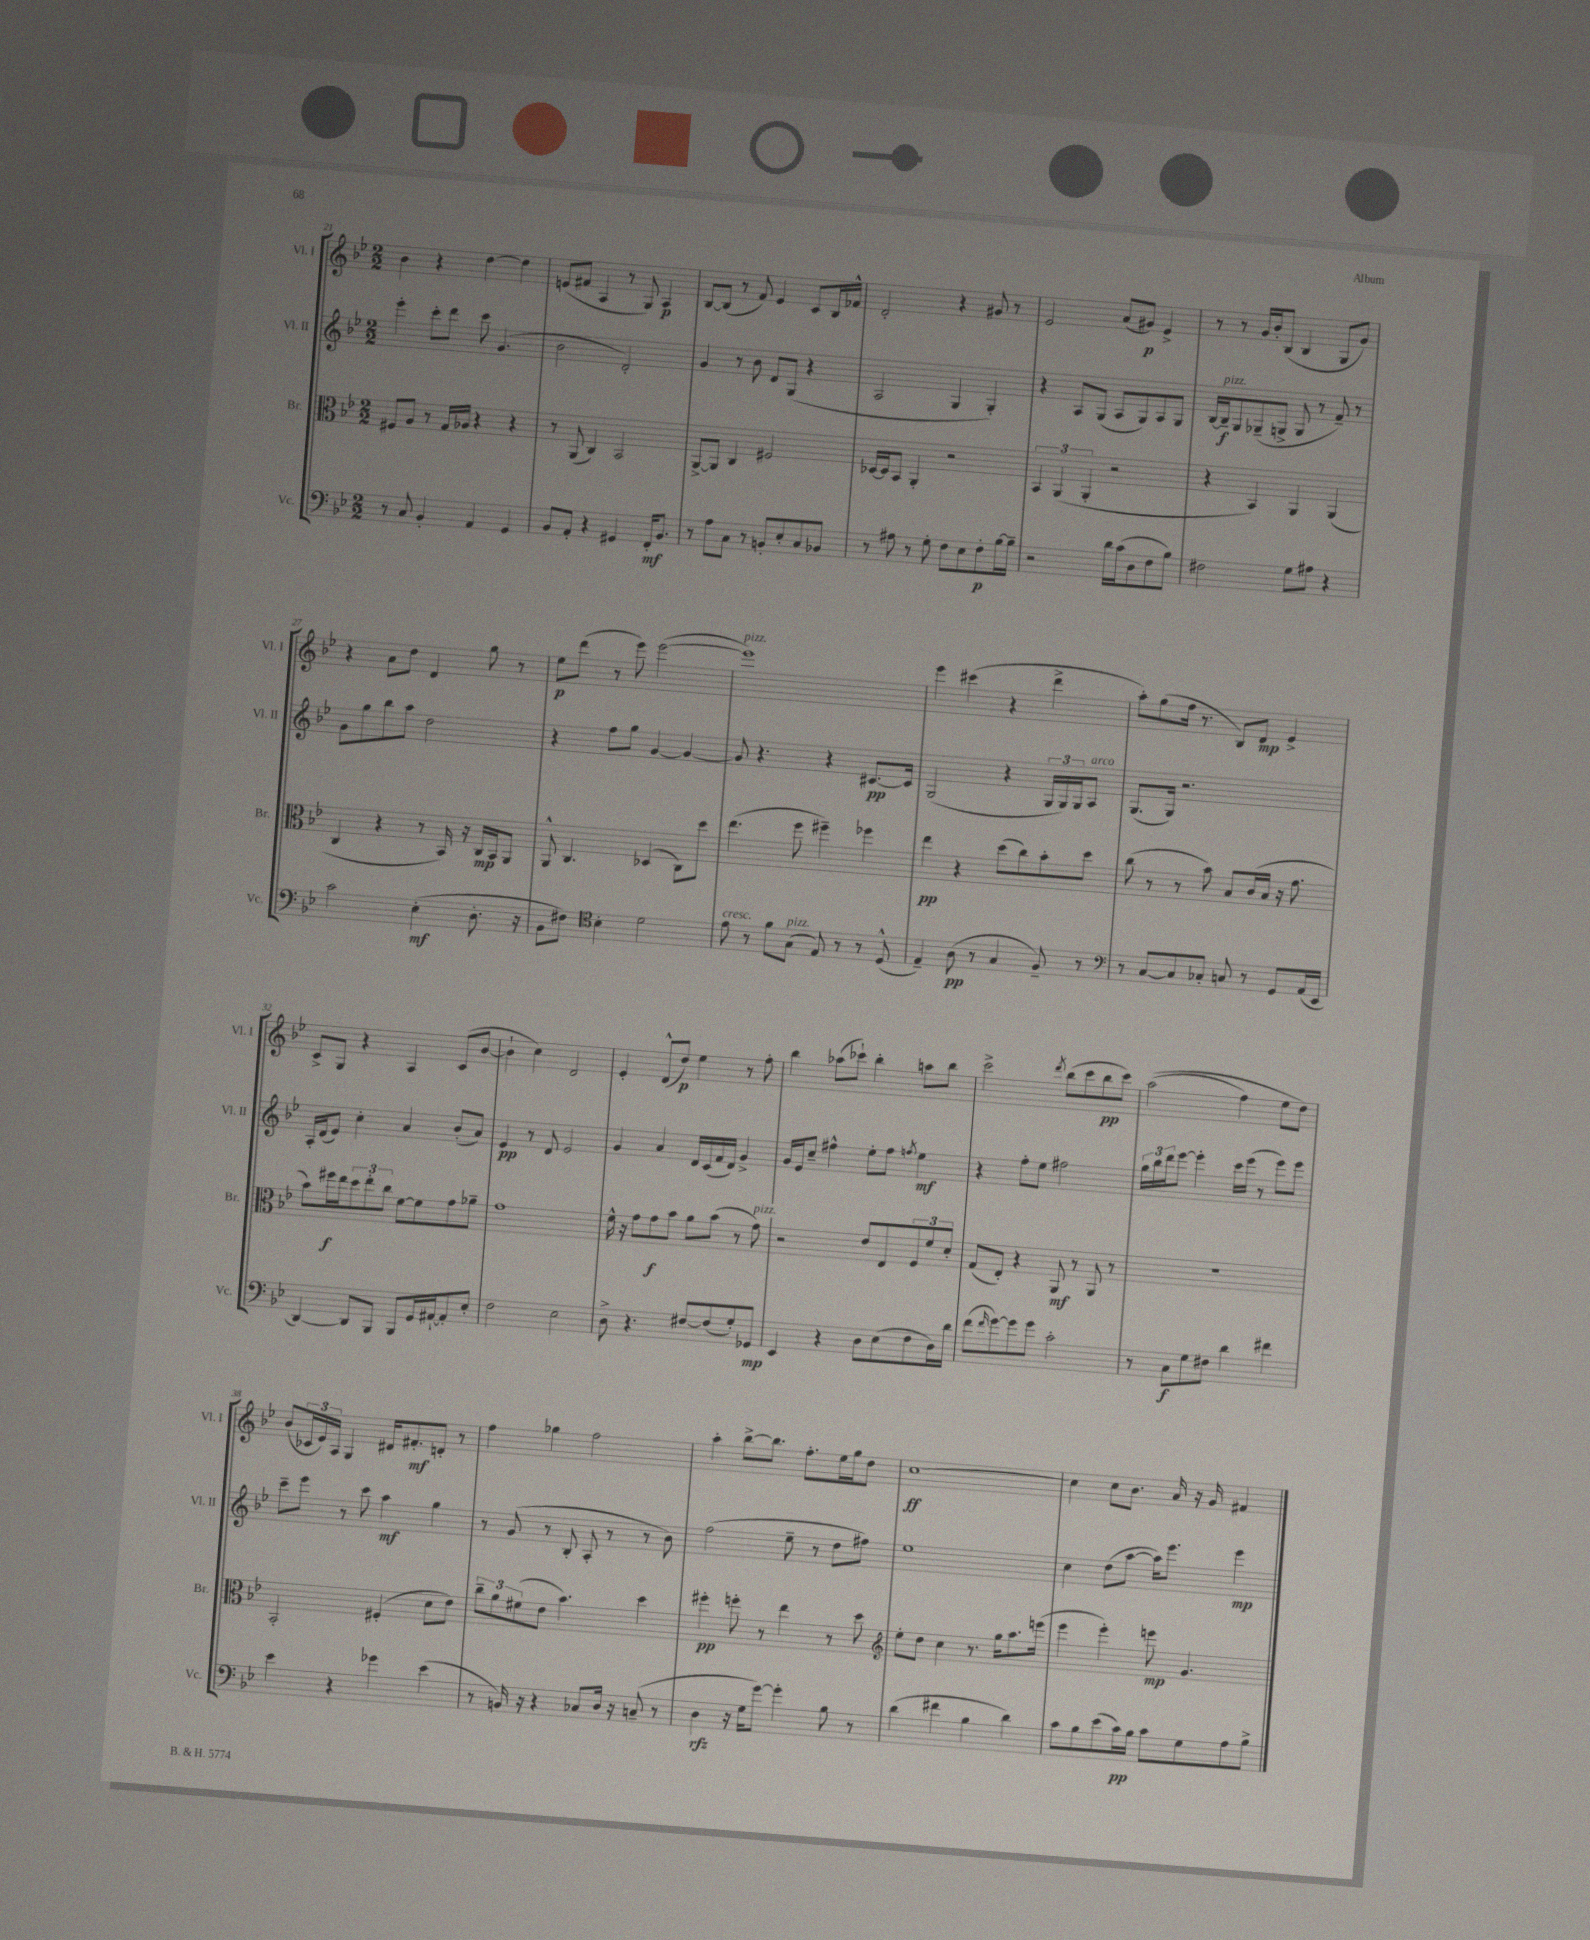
<<
\new StaffGroup <<
\new Staff = "s0" \with { instrumentName = "Vl. I" shortInstrumentName = "Vl. I" } {
    \clef treble \key bes \major \numericTimeSignature \time 2/2
    bes'4 r4 d''4~ d''4 |
    e'8( fis'8 a4 r8 g8) a4\p |
    bes8~ bes8( r8 f'8) ees'4 c'8 bes16 fes'16-^ |
    d'2-. r4 gis'8 r8 |
    ees'2 a'8( gis'8\p) ees'4-> |
    r8 r8 g'16 bes'16-. bes8( bes4 g8 g'8) |
    r4 a'8 d''8 d'4 g''8 r8 |
    ees''8\p d'''8( r8 ees'''8) ees'''2~( |
    ees'''1^\markup { \italic "pizz." }) |
    ees'''4 cis'''4( r4 d'''4-> |
    a''8-.) g''8( f''16 r8. bes8) d'8\mp ees'4-> |
    c'8-> g8 r4 a4 c'8( bes'8~ |
    bes'4-! c''4) d'2 |
    ees'4-. d'8-^( d''8\p) ees''4 r8 f''8-. |
    bes''4 aes''8( ces'''8-!) bes''4-. a''8 bes''8 |
    c'''2-> \acciaccatura { d'''8 } bes''8( c'''8 bes''8\pp c'''8) |
    a''2(\( f''4) ees''8 d''8\) |
    bes'8( \tuplet 3/2 { ces'16 ees'16) a16 } g4 dis'16 fis'8.-.\mf d'8-. r8 |
    f''4 ges''4 f''2 |
    a''4-. bes''8~-> bes''8. f''8.-. ees''16 g''16 d''8 |
    c''1~\ff |
    c''4 c''8 bes'8. a'16 r16 g'16 fis'4 \bar "|." |
}
\new Staff = "s1" \with { instrumentName = "Vl. II" shortInstrumentName = "Vl. II" } {
    \clef treble \key bes \major \numericTimeSignature \time 2/2
    ees'''4-. c'''8-. d'''8 c'''8 g'4.( |
    bes'2 d'2-.) |
    g'4 r8 bes'8 d'8 g8( r4 |
    a2 g4 g4-.) |
    r4 a8 g8( a8 g8) a8 g8 |
    bes16~ bes16--\f^\markup { \italic "pizz." } g8 ges8--( g8-> g8 r8 f'8--) r8 |
    g'8 g''8 bes''8 a''8 d''2 |
    r4 f''8 g''8 g'4~ g'4~ |
    g'8 r4. r4 cis'8.~\pp cis'16 |
    g2( r4 \tuplet 3/2 { g16 g16) g16 } a8^\markup { \italic "arco" } |
    g8.( g16) r2. |
    a16-. d'16( ees'8) c''4-. a'4 bes'8-.( a'8) |
    ees'4\pp r8 d'8 ees'2 |
    g'4 a'4 d'16 c'16( f'16 d'16) g'4-> |
    g'16 ees'16 c''8-- fis''4-^ ees''8-. fis''8 \acciaccatura { f''8 } ees''4\mf |
    r4 f''8-. ees''8 fis''2 |
    \tuplet 3/2 { g''16 bes''16 d'''16 } ees'''8~ ees'''4-. c'''16 ees'''16( r8 ees'''8) ees'''8 |
    c'''8-- ees'''8 r8 c'''8 a''4\mf g''4 |
    r8 g'8( r8 bes8-. a8-. r8 r8 bes'8) |
    f''2( ees''8-- r8 d''8 fis''8) |
    ees''1 |
    c''4 d''8( a''8~ a''16) ees'''8. ees'''4\mp \bar "|." |
}
\new Staff = "s2" \with { instrumentName = "Br." shortInstrumentName = "Br." } {
    \clef alto \key bes \major \numericTimeSignature \time 2/2
    fis8 a8 r8 g16 aes16 r4 r4 |
    r8 a,8( c4) bes,2 |
    a,8~-> a,8 c4 fis2 |
    des16~ des16 bes,8 a,4-. r2 |
    \tuplet 3/2 { bes,4 a,4( a,4-. } r2 |
    r4 bes,4) a,4 a,4( |
    c4 r4 r8 bes,16) r16 c16\mp bes,16 a,8 |
    a,8-^ c4. des4( c8) d''8 |
    ees''4.( f''8 fis''4--) fes''4 |
    ees''4\pp r4 d''8( c''8) bes'8-. d''8 |
    c''8( r8 r8 bes'8) bes8 c'16( bes16 r16 g'8. |
    bes'8) fis''16\f ees''16 \tuplet 3/2 { d''8 ees''8-. c''8 } f'8~ f'8 g'8 aes'8-- |
    g'1 |
    f'16-^ r16 g'8 g'8\f bes'8 a'8 bes'8( r8 g'8^\markup { \italic "pizz." }) |
    r2 ees'8 ees8 \tuplet 3/2 { f8 f'8 d'8-. } |
    g8( ees8-.) r4 a,8\mf r8 a,8 r8 |
    R1 |
    bes,2-. fis4-.( d'8 ees'8) |
    \tuplet 3/2 { c''8-- a'8 fis'8( } ees'8 bes'4.) d''4 |
    fis''4-.\pp f''8-. r8 ees''4 r8 d''8 |
    \clef treble ees''8-. d''8 c''4 r8. g''16 a''8. e'''16( |
    ees'''4 ees'''4-.) e'''8\mp g'4. \bar "|." |
}
\new Staff = "s3" \with { instrumentName = "Vc." shortInstrumentName = "Vc." } {
    \clef bass \key bes \major \numericTimeSignature \time 2/2
    r8 c8 bes,4-. a,4 g,4 |
    bes,8 a,8-. r4 gis,4 f,16-.\mf bes,8. |
    r8 a8 c8 r8 b,8-. ees8-. c8 bes,8 |
    r8 ais8 r8 g8-. f8 ees8 f8-.\p bes16~ bes16-- |
    r2 d'16 c'16( d8 f8 bes8) |
    fis2 g8 ais8 r4 |
    c'2 ees4-.\mf( d8.-. r16 |
    bes,8 fis8) \clef tenor bes4-. d'2 |
    ees'8^\markup { \italic "cresc." } r8 f'8 g8^\markup { \italic "pizz." }( ees8) r8 r8 d8-^( |
    ees4--) a8\pp( r8 g4 f8--) r8 |
    \clef bass r8 c8~ c8 ces8-. c8 r8 g,8 a,16( ees,16 |
    d,4~) d,8 bes,,8 bes,,8 g,16 ais,16~-! ais,8-. ees8-. |
    f2 ees2 |
    d8-> r4. fis8~ fis8( g8-.) ges,8\mp |
    ees,4 r4 d8 ees8( f8 d16) d'16 |
    f'8( \grace { f'16 } g'8~) g'8 g'8 c'2-. |
    r8 c8\f g8 fis8 d'4 fis'4 |
    ees'4 r4 ges'4 ees'4( |
    r8 b,16) r16 r4 ces8 d16 r16 c8--( r8 |
    d4\rfz r16 g16 g'8~) g'4-. bes8 r8 |
    d'4( fis'4 bes4 d'4) |
    c'8 bes8 ees'8( c'16\pp) bes16 c'8 g8 a8 bes8-> \bar "|." |
}
>>
>>
\layout { \context { \Score currentBarNumber = #21 } }
